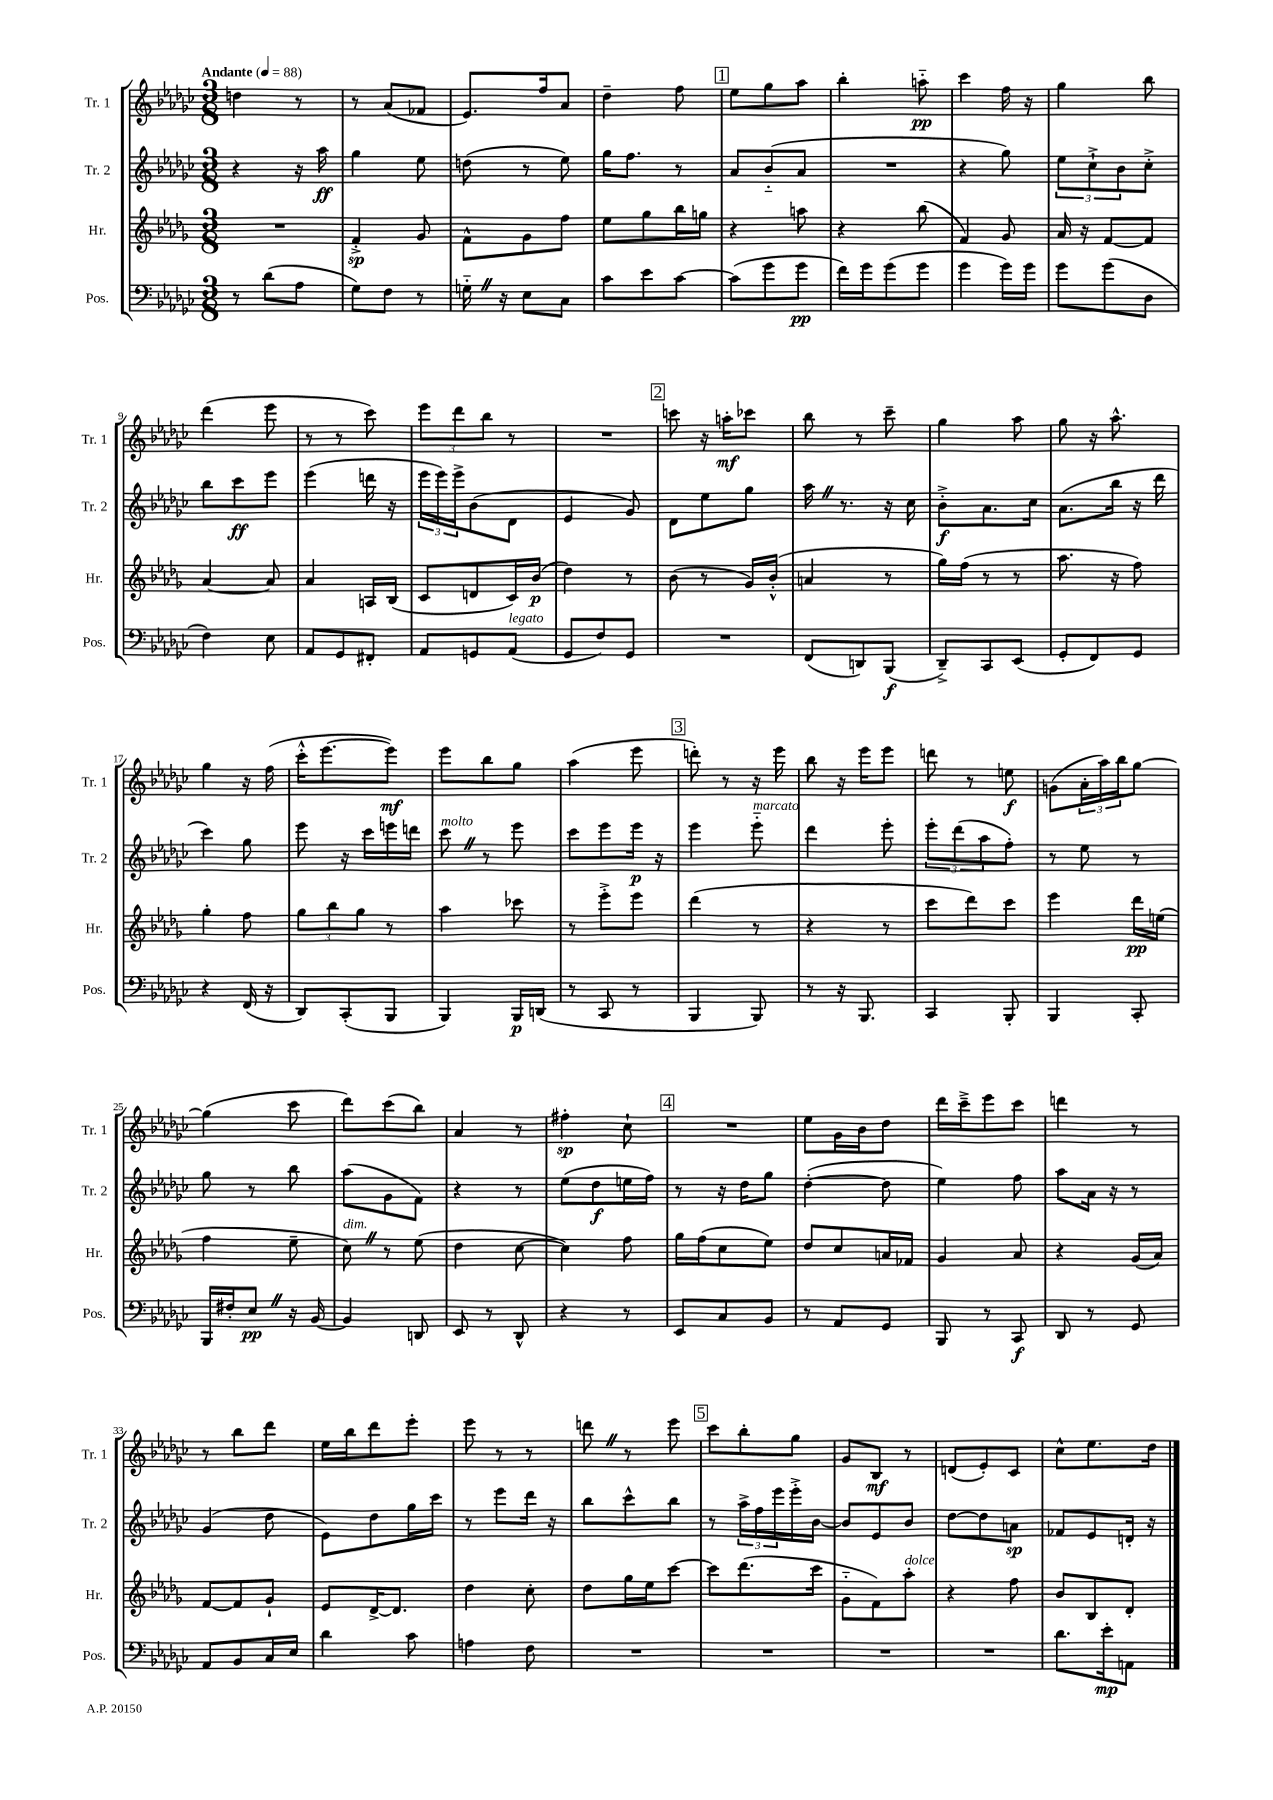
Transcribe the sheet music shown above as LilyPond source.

<<
\new StaffGroup <<
\new Staff = "s0" \with { instrumentName = "Tr. 1" shortInstrumentName = "Tr. 1" } {
    \clef treble \key ges \major \numericTimeSignature \time 3/8 \tempo "Andante" 4 = 88
    d''4 r8 |
    r8 aes'8( fes'8 |
    ees'8.) f''16 aes'8 |
    des''4-- f''8 |
    \mark \markup { \box "1" } ees''8 ges''8 aes''8 |
    bes''4-. a''8-_\pp |
    ces'''4 f''16 r16 |
    ges''4 bes''8 |
    des'''4( ees'''8 |
    r8 r8 ces'''8) |
    \tuplet 3/2 { ees'''8 des'''8 bes''8 } r8 |
    R4. |
    \mark \markup { \box "2" } c'''8 r16 a''16-.\mf ces'''8 |
    bes''8 r8 ces'''8-- |
    ges''4 aes''8 |
    ges''8 r16 aes''8.-^ |
    ges''4 r16 f''16( |
    ces'''16-.-^ ees'''8.~ ees'''8\mf) |
    ees'''8 bes''8 ges''8 |
    aes''4( ees'''8 |
    \mark \markup { \box "3" } d'''8-.) r8 r16 ees'''16 |
    bes''8 r16 ees'''16 ees'''8 |
    d'''8 r8 e''8\f |
    g'8( \tuplet 3/2 { aes'16-. aes''16) bes''16 } ges''8~ |
    ges''4( ces'''8 |
    des'''8) ces'''8( bes''8) |
    aes'4 r8 |
    fis''4-.\sp ces''8-! |
    \mark \markup { \box "4" } R4. |
    ees''8 ges'16 bes'16 des''8 |
    des'''16 ces'''16---> ees'''8 ces'''8 |
    d'''4 r8 |
    r8 bes''8 des'''8 |
    ees''16 bes''16 des'''8 ees'''8-. |
    ees'''8 r8 r8 |
    d'''8 \once \override BreathingSign.text = \markup { \musicglyph "scripts.caesura.straight" } \breathe r8 ees'''8 |
    \mark \markup { \box "5" } ces'''8 bes''8-. ges''8 |
    ges'8 bes8\mf r8 |
    d'8( ees'8-.) ces'8 |
    ces''8-^ ees''8. des''16 \bar "|." |
}
\new Staff = "s1" \with { instrumentName = "Tr. 2" shortInstrumentName = "Tr. 2" } {
    \clef treble \key ges \major \numericTimeSignature \time 3/8
    r4 r16 aes''16\ff |
    ges''4 ees''8 |
    d''8( r8 ees''8) |
    ges''16 f''8. r8 |
    \mark \markup { \box "1" } aes'8 bes'8-_( aes'8 |
    R4. |
    r4 ges''8) |
    \tuplet 3/2 { ees''8 ces''8-!-> bes'8 } ces''8-.-> |
    bes''8 ces'''8\ff ees'''8 |
    ees'''4( d'''16 r16 |
    \tuplet 3/2 { ees'''16 ees'''16) ees'''16-> } bes'8( des'8 |
    ees'4 ges'8) |
    \mark \markup { \box "2" } des'8 ees''8 ges''8 |
    aes''16 \once \override BreathingSign.text = \markup { \musicglyph "scripts.caesura.straight" } \breathe r8. r16 ces''16 |
    bes'8-.->\f aes'8. ces''16 |
    aes'8.( bes''16 r16 des'''16 |
    ces'''4) ges''8 |
    ees'''8 r16 ces'''16 e'''16 d'''16 |
    ces'''8^\markup { \italic "molto" } \once \override BreathingSign.text = \markup { \musicglyph "scripts.caesura.straight" } \breathe r8 ees'''8 |
    ces'''8 ees'''8 ees'''16\p r16 |
    \mark \markup { \box "3" } ees'''4 ees'''8-_^\markup { \italic "marcato" } |
    des'''4 ees'''8-. |
    \tuplet 3/2 { ees'''8-. des'''8( aes''8 } f''8-.) |
    r8 ees''8 r8 |
    ges''8 r8 bes''8 |
    aes''8( ges'8 f'8) |
    r4 r8 |
    ees''8( des''8\f e''16 f''16) |
    \mark \markup { \box "4" } r8 r16 des''16 ges''8 |
    des''4~-.( des''8 |
    ees''4) f''8 |
    aes''8 aes'16 r16 r8 |
    ges'4( des''8 |
    ees'8) des''8 ges''16 ces'''16 |
    r8 ees'''8 des'''16 r16 |
    bes''8 ces'''8-^ bes''8 |
    \mark \markup { \box "5" } r8 \tuplet 3/2 { aes''16-> f''16 ees'''16 } ees'''16-.-> bes'16~ |
    bes'8 ees'8 bes'8 |
    des''8~ des''8 a'8\sp |
    fes'8 ees'8 d'16-. r16 \bar "|." |
}
\new Staff = "s2" \with { instrumentName = "Hr." shortInstrumentName = "Hr." } {
    \clef treble \key des \major \numericTimeSignature \time 3/8
    R4. |
    f'4-.->\sp ges'8 |
    f'8-^ ges'8 f''8 |
    ees''8 ges''8 bes''16 g''16 |
    \mark \markup { \box "1" } r4 a''8 |
    r4 bes''8( |
    f'4) ges'8 |
    aes'16 r16 f'8~ f'8 |
    aes'4~ aes'8 |
    aes'4 a16 bes16( |
    c'8 d'8 c'16) bes'16\p( |
    des''4) r8 |
    \mark \markup { \box "2" } bes'8( r8 ges'16) bes'16-.-^( |
    a'4 r8 |
    ges''16) f''16( r8 r8 |
    aes''8. r16 f''8) |
    ges''4-. f''8 |
    \tuplet 3/2 { ges''8 bes''8 ges''8 } r8 |
    aes''4 ces'''8 |
    r8 ees'''8-.-> ees'''8 |
    \mark \markup { \box "3" } des'''4( r8 |
    r4 r8 |
    c'''8 des'''8) c'''8 |
    ees'''4 des'''16\pp e''16( |
    f''4 ees''8-- |
    c''8^\markup { \italic "dim." }) \once \override BreathingSign.text = \markup { \musicglyph "scripts.caesura.straight" } \breathe r8 ees''8( |
    des''4 c''8~ |
    c''4) f''8 |
    \mark \markup { \box "4" } ges''16 f''16( c''8 ees''8) |
    des''8 c''8 a'16 fes'16 |
    ges'4 aes'8 |
    r4 ges'16( aes'16) |
    f'8~ f'8 ges'8-! |
    ees'8 des'16~-> des'8. |
    des''4 c''8-. |
    des''8 ges''16 ees''16 c'''8~ |
    \mark \markup { \box "5" } c'''8 des'''8.( c'''16 |
    ges'8-_ f'8) aes''8-.^\markup { \italic "dolce" } |
    r4 f''8 |
    bes'8 bes8 des'8-. \bar "|." |
}
\new Staff = "s3" \with { instrumentName = "Pos." shortInstrumentName = "Pos." } {
    \clef bass \key ges \major \numericTimeSignature \time 3/8
    r8 des'8( aes8 |
    ges8) f8 r8 |
    g16-_ \once \override BreathingSign.text = \markup { \musicglyph "scripts.caesura.straight" } \breathe r16 ees8 ces8 |
    ces'8 ees'8 ces'8~ |
    \mark \markup { \box "1" } ces'8( ges'8 ges'8\pp |
    f'16) ges'16 ges'8( ges'8 |
    ges'4 ges'16) ges'16 |
    ges'8 ges'8( des8 |
    f4) ees8 |
    aes,8 ges,8 fis,8-. |
    aes,8 g,8 aes,8^\markup { \italic "legato" }( |
    ges,8 f8) ges,8 |
    \mark \markup { \box "2" } R4. |
    f,8( d,8) bes,,8\f( |
    des,8--->) ces,8 ees,8( |
    ges,8-. f,8) ges,8 |
    r4 f,16( r16 |
    des,8) ces,8-.( bes,,8 |
    bes,,4) bes,,16\p d,16( |
    r8 ces,8 r8 |
    \mark \markup { \box "3" } bes,,4 bes,,8) |
    r8 r16 bes,,8. |
    ces,4 bes,,8-. |
    bes,,4 ces,8-. |
    bes,,16 fis16-. ees8\pp \once \override BreathingSign.text = \markup { \musicglyph "scripts.caesura.straight" } \breathe r16 bes,16~ |
    bes,4 d,8 |
    ees,8 r8 des,8-^ |
    r4 r8 |
    \mark \markup { \box "4" } ees,8 ces8 bes,8 |
    r8 aes,8 ges,8 |
    bes,,8 r8 ces,8\f |
    des,8 r8 ges,8 |
    aes,8 bes,8 ces16 ees16 |
    des'4 ces'8 |
    a4 f8 |
    R4. |
    \mark \markup { \box "5" } R4. |
    R4. |
    R4. |
    des'8. ees'16-.\mp a,8 \bar "|." |
}
>>
>>
